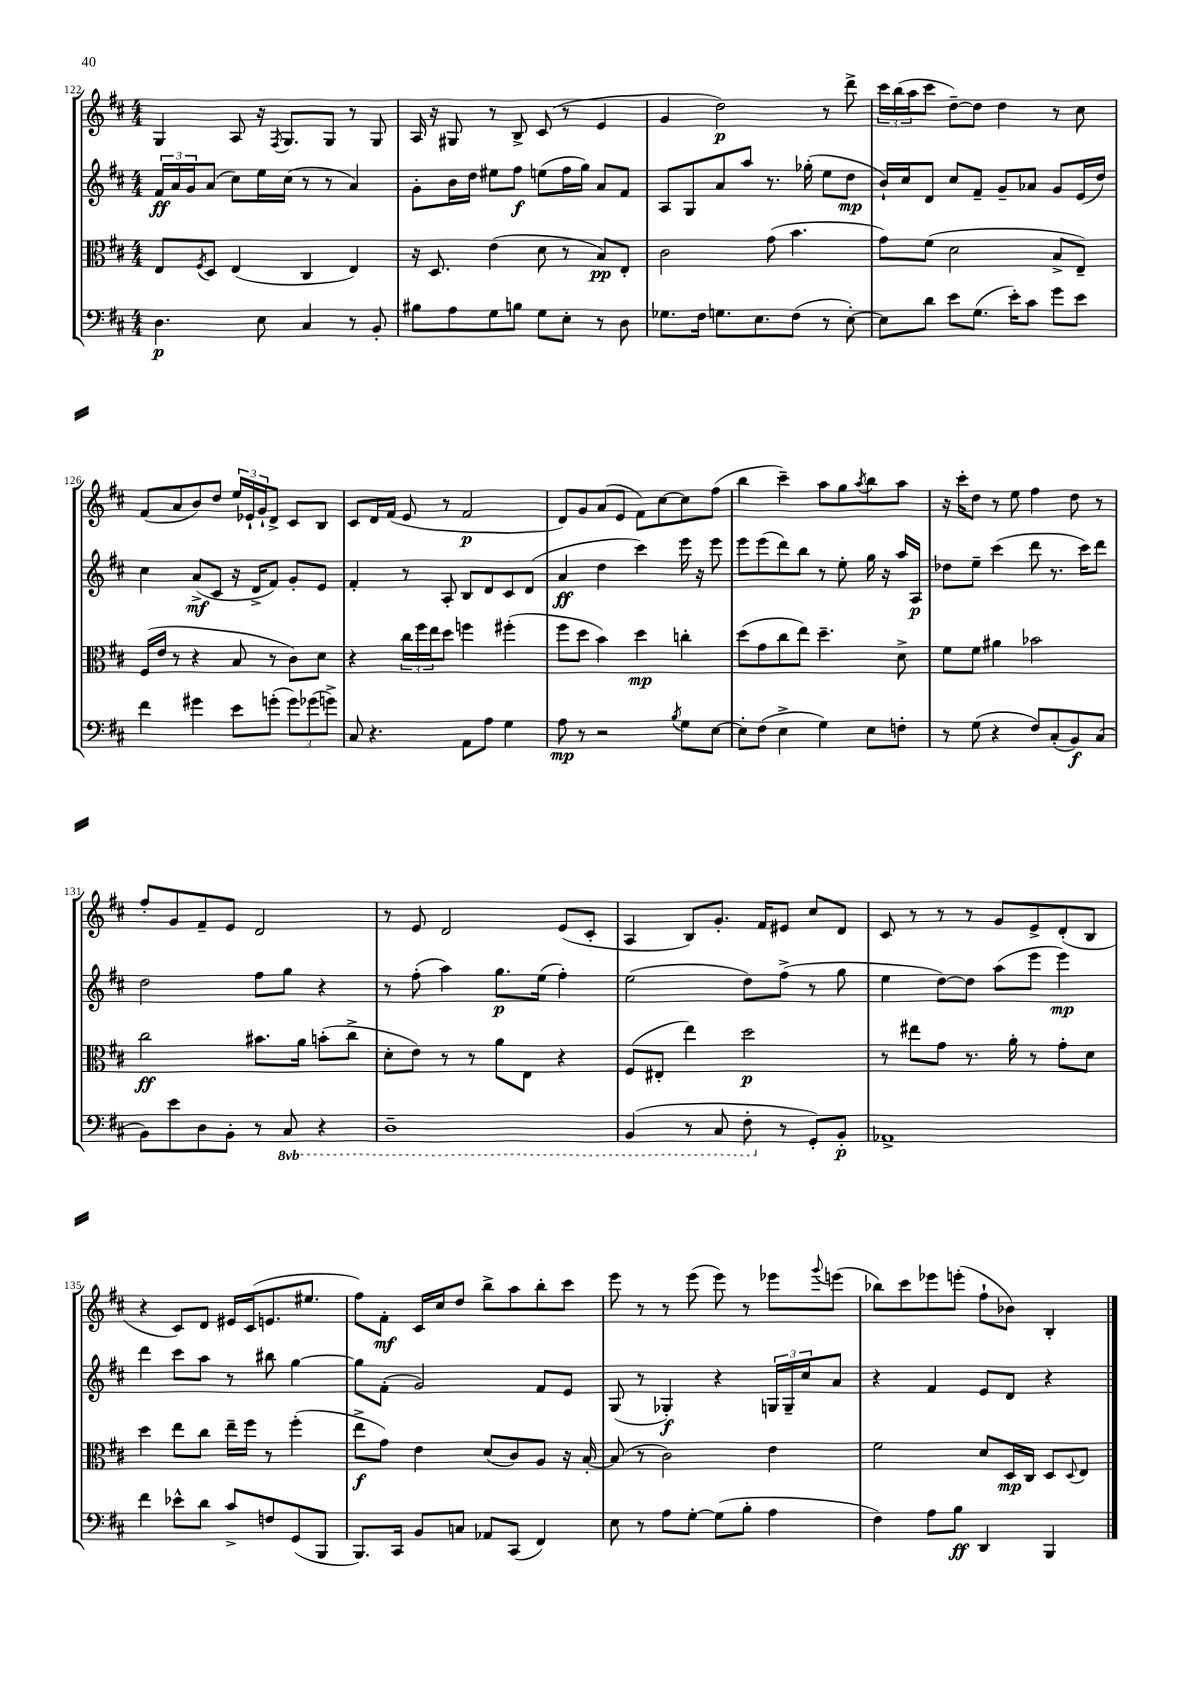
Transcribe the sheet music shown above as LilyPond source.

<<
\new StaffGroup <<
\new Staff = "s0" {
    \clef treble \key d \major \numericTimeSignature \time 4/4
    g4 a8 r16 \acciaccatura { fis8 } g8. g8 r8 g8 |
    a16 r16 gis8 r8 b8-> cis'8( r8 e'4 |
    g'4 d''2\p) r8 d'''8-> |
    \tuplet 3/2 { cis'''16 b''16( a''16 } cis'''8 d''8~--) d''8 d''4 r8 cis''8 |
    fis'8( a'8 b'8) d''8 \tuplet 3/2 { e''16 ees'16-! g'16-! } d'8-> cis'8 b8 |
    cis'8 d'16 fis'16( e'8 r8 fis'2\p |
    d'8) g'8 a'8( e'8 fis'8) cis''8~ cis''8 fis''8( |
    b''4 cis'''4--) a''8 g''8 \acciaccatura { a''8 } b''8 a''8 |
    r16 cis'''16-. d''8 r8 e''8 fis''4 d''8 r8 |
    fis''8-. g'8 fis'8-- e'8 d'2 |
    r8 e'8 d'2 e'8( cis'8-. |
    a4 b8) g'8.-. fis'16 eis'8 cis''8 d'8 |
    cis'8 r8 r8 r8 g'8 e'8-> d'8-.( b8 |
    r4 cis'8) d'8 eis'16 cis'16( e'8. eis''8. |
    fis''8) fis'8-.\mf cis'16 cis''16 d''8 b''8-> a''8 b''8-. cis'''8 |
    e'''8 r8 r8 e'''8( e'''8) r8 ees'''8 \appoggiatura { g'''8 } e'''8( |
    bes''8) cis'''8 ees'''8 e'''8-.( fis''8-! bes'8) b4-. \bar "|." |
}
\new Staff = "s1" {
    \clef treble \key d \major \numericTimeSignature \time 4/4
    \tuplet 3/2 { fis'16\ff a'16 g'16 } a'8( cis''8) e''16 cis''16( r8 r8 a'4) |
    g'8-. b'16 d''16 eis''8 fis''8\f e''8( fis''16 g''16) a'8 fis'8 |
    a8 g8 a'8 a''8 r8. ges''16-.( e''8 d''8\mp |
    b'16-!) cis''16 d'8 cis''8 fis'8-- g'8-- aes'8 g'8 e'16( d''16) |
    cis''4 a'8->\mf( cis'8 r16 d'16-> fis'8) g'8-. e'8 |
    fis'4-. r8 a8-. b8 d'8 cis'8 d'8( |
    a'4\ff d''4 cis'''4) e'''16 r16 e'''8 |
    e'''8 e'''8( d'''8) b''8 r8 e''8-. g''16 r16 a''16 a16\p |
    des''8 e''8-- cis'''4( d'''8 r8. cis'''16) d'''8 |
    d''2 fis''8 g''8 r4 |
    r8 fis''8-.( a''4) g''8.\p e''16( fis''4-.) |
    e''2( d''8) fis''8->( r8 g''8 |
    e''4 d''8~) d''8 a''8( e'''8 e'''4\mp) |
    d'''4 cis'''8 a''8 r8 bis''8 g''4~ |
    g''8 fis'8-.( g'2) fis'8 e'8 |
    g8( r8 ges4-.\f) r4 \tuplet 3/2 { g16 g16-- cis''16 } a'8 |
    r4 fis'4 e'8 d'8 r4 \bar "|." |
}
\new Staff = "s2" {
    \clef alto \key d \major \numericTimeSignature \time 4/4
    e8 \acciaccatura { fis8 } d8 e4( cis4 e4) |
    r16 d8. e'4( d'8 r8 b8\pp) e8-. |
    cis'2 g'8( b'4. |
    g'8) fis'8( d'2 b8-> e8--) |
    fis16( e'16 r8 r4 b8 r8 cis'8) d'8 |
    r4 \tuplet 3/2 { cis''16 fis''16 e''16 } d''8 f''4 fis''4-.( |
    fis''8 d''8 b'4) d''4\mp c''4-. |
    d''8( g'8 cis''8 e''8) d''4.-- d'8-> |
    fis'8 fis'8 ais'4 bes'2 |
    cis''2\ff bis'8. a'16 b'8-.( cis''8-> |
    d'8-. e'8) r8 r8 a'8 e8 r4 |
    fis8( eis8-. e''4) d''2\p |
    r8 eis''8 g'8 r8. a'16-. r8 g'8-. d'8 |
    d''4 e''8 cis''8 e''16-- fis''16 r8 fis''4-.( |
    e''8->\f g'8) e'4 d'8( cis'8) a8 r16 b16~-. |
    b8( r8 cis'2) e'4 |
    fis'2 d'8 d16\mp cis16 d8 \appoggiatura { d8 } e8 \bar "|." |
}
\new Staff = "s3" {
    \clef bass \key d \major \numericTimeSignature \time 4/4 \set Staff.ottavationMarkups = #ottavation-simple-ordinals
    d4.\p e8 cis4 r8 b,8-. |
    bis8 a8 g8 b8 g8 e8-. r8 d8 |
    ges8. fis16 g8. e8. fis8( r8 e8~-.) |
    e8 d'8 e'8 g8.( e'16-.) cis'8 g'8 e'8 |
    fis'4 gis'4 e'8 g'8-.( \tuplet 3/2 { g'8) ges'8( g'8->) } |
    cis8 r4. a,8 a8 g4 |
    a8\mp r8 r2 \acciaccatura { b8 } g8 e8~ |
    e8-. fis8( e4-> g4) e8 f8-. |
    r8 g8( r4 fis8) cis8-.( b,8\f) cis8( |
    b,8) e'8 d8 b,8-. r8 \ottava #-1 cis,8 r4 |
    d,1-- |
    b,,4( r8 cis,8 fis,8-. \ottava #0 r8 g,8-.) b,8-.\p |
    aes,1-> |
    fis'4 ees'8-^ d'8 cis'8-> f8 g,8( b,,8 |
    b,,8.) cis,16 b,8 c8 aes,8 cis,8( fis,4) |
    e8 r8 a8 g8~-. g8( b8-. a4 |
    fis4) a8 b8\ff d,4 b,,4 \bar "|." |
}
>>
>>
\layout { \context { \Score currentBarNumber = #122 } }
